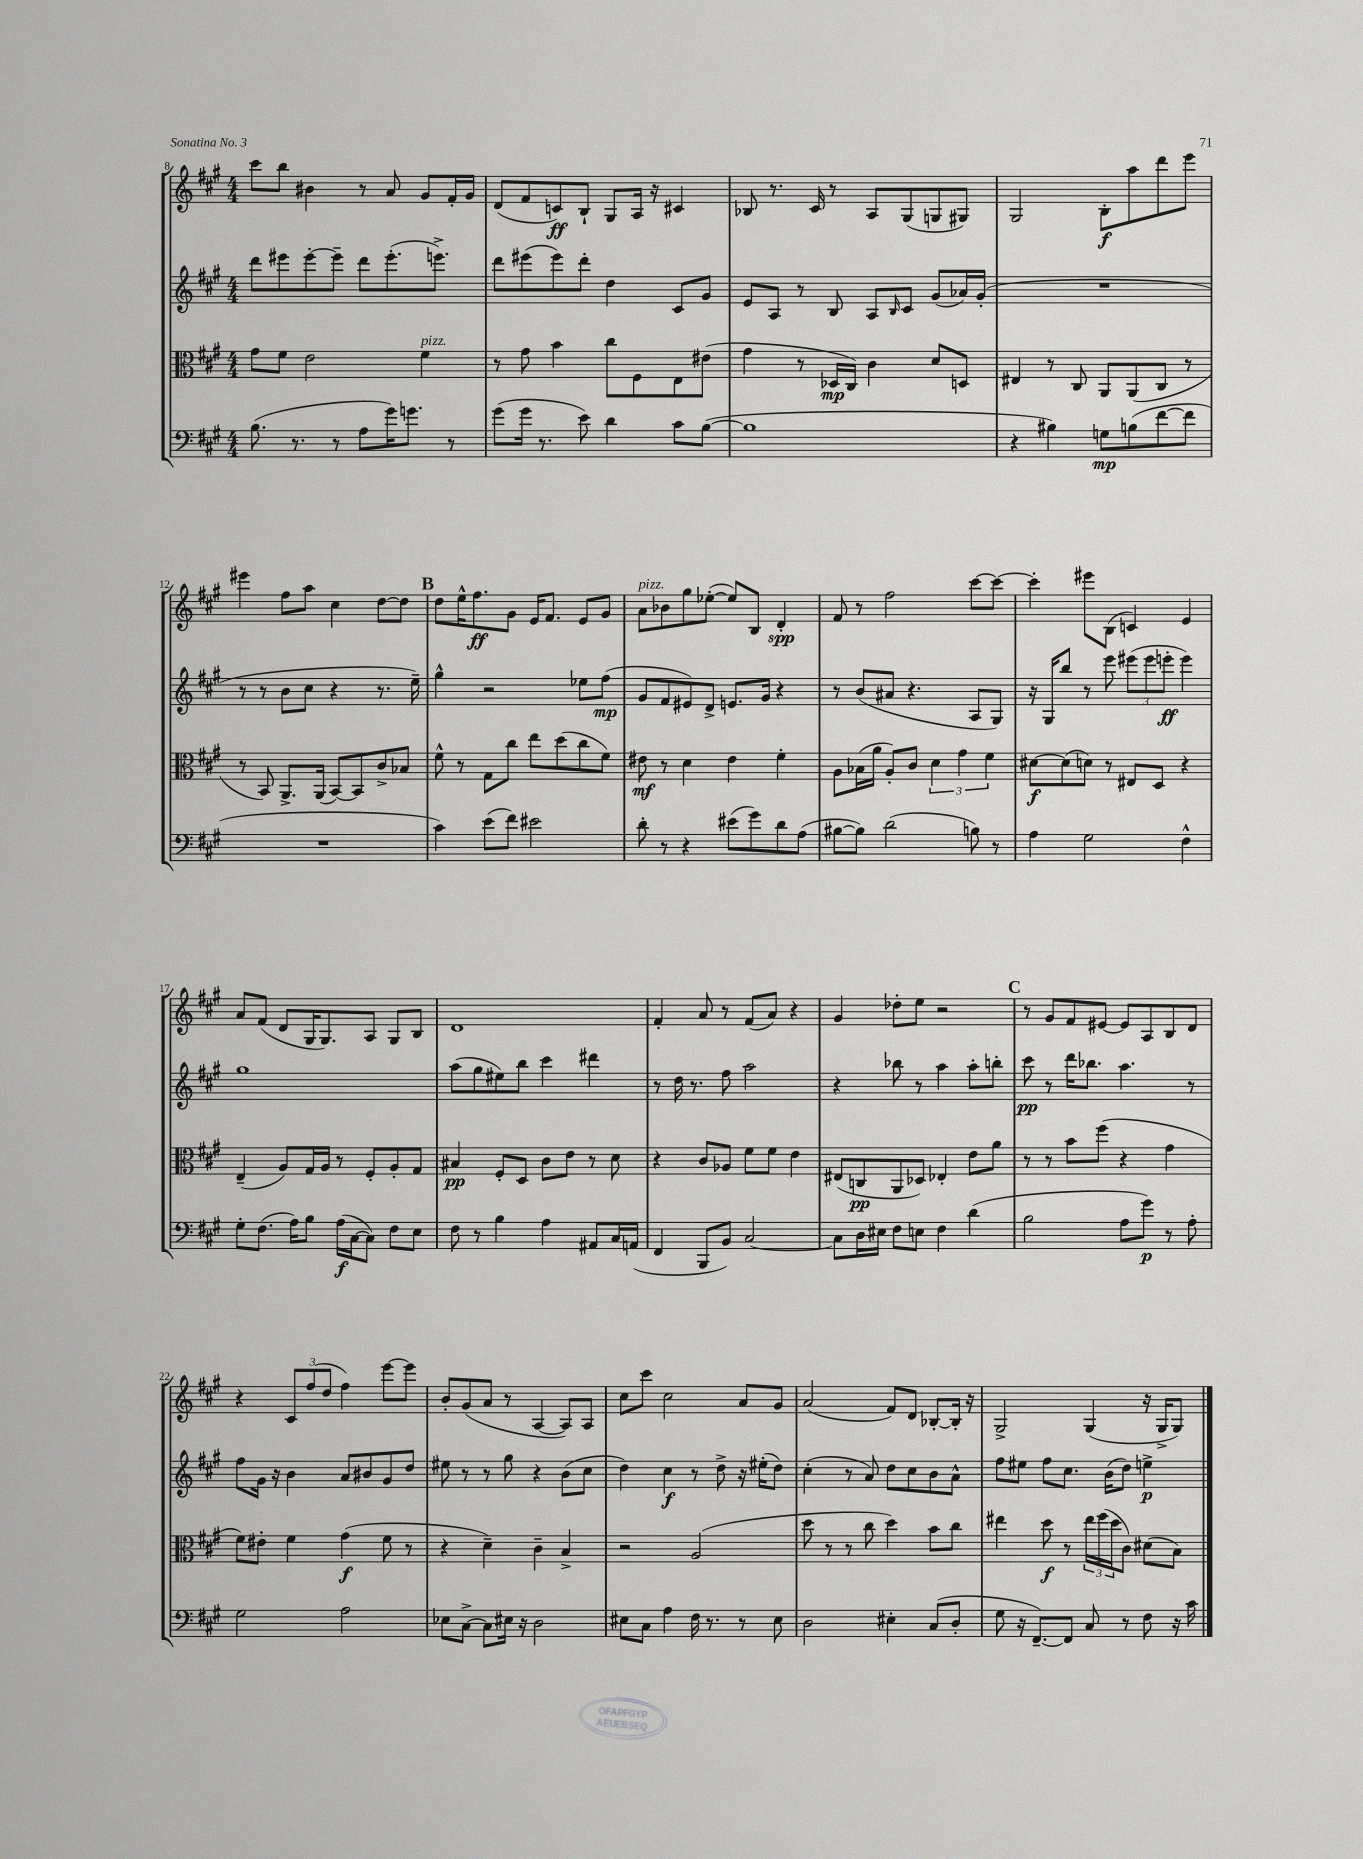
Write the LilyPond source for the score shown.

<<
\new StaffGroup <<
\new Staff = "s0" {
    \clef treble \key a \major \numericTimeSignature \time 4/4
    cis'''8 b''8 bis'4 r8 a'8 gis'8 fis'16-. gis'16 |
    d'8( fis'8 c'8\ff) b8-! gis8 a16 r16 cis'4 |
    bes8 r8. cis'16 r8 a8 gis8( g8 gis8) |
    gis2 b8-.\f a''8 d'''8 e'''8 |
    eis'''4 fis''8 a''8 cis''4 d''8~ d''8 |
    \mark \markup { \bold "B" } d''8 e''16-^ fis''8.\ff gis'8 e'16 fis'8. e'8 gis'8 |
    a'8^\markup { \italic "pizz." } bes'8 gis''8 ees''8~-.( ees''8) b8 d'4-.\spp |
    fis'8 r8 fis''2 cis'''8~ cis'''8~ |
    cis'''4-. eis'''8 b8( c'4) e'4 |
    a'8 fis'8( d'8 gis16 gis8.) a8 gis8 b8 |
    d'1 |
    fis'4-. a'8 r8 fis'8( a'8) r4 |
    gis'4 des''8-. e''8 r2 |
    \mark \markup { \bold "C" } r8 gis'8 fis'8 eis'8~ eis'8 a8 b8 d'8 |
    r4 \tuplet 3/2 { cis'8 fis''8( d''8 } fis''4) e'''8~ e'''8 |
    b'8-. gis'8( a'8 r8 a4~ a8) a8 |
    cis''8 cis'''8 cis''2 a'8 gis'8 |
    a'2( fis'8) d'8 bes8~-. bes16-. r16 |
    gis2-> gis4( r16 gis16-> gis8) \bar "|." |
}
\new Staff = "s1" {
    \clef treble \key a \major \numericTimeSignature \time 4/4
    d'''8 eis'''8 eis'''8~-. eis'''8-- d'''8 eis'''8.-.( e'''8.->) |
    d'''8 eis'''8( eis'''8) d'''8-. d''4 cis'8 gis'8 |
    e'8 a8 r8 b8 a8 \grace { b16 } cis'8 gis'8( aes'16) gis'16-.( |
    R1 |
    r8 r8 b'8 cis''8 r4 r8. e''16--) |
    \mark \markup { \bold "B" } gis''4-^ r2 ees''8 fis''8\mp( |
    gis'8 fis'8 eis'8) d'8-> e'8. gis'16 r4 |
    r8 b'8( ais'8 r4. a8 gis8) |
    r16 gis16 b''8 r8 e'''8 \tuplet 3/2 { eis'''8( eis'''8 e'''8-.\ff } e'''4) |
    gis''1 |
    a''8( gis''8 eis''8) b''8 cis'''4 dis'''4 |
    r8 d''16 r8. fis''8 a''2 |
    r4 bes''8 r8 a''4 a''8-. b''8-. |
    \mark \markup { \bold "C" } cis'''8\pp r8 d'''16 bes''8. a''4. r8 |
    fis''8 gis'16 r16 b'4 a'8 bis'8 gis'8 d''8 |
    eis''8 r8 r8 gis''8 r4 b'8( cis''8 |
    d''4) cis''4\f r8 d''8-> r16 eis''16-.( d''8) |
    cis''4-.( r8 a'8) d''8 cis''8 b'8 a'8-^ |
    fis''8 eis''8 fis''8 cis''8. b'16( d''8) e''4->\p \bar "|." |
}
\new Staff = "s2" {
    \clef alto \key a \major \numericTimeSignature \time 4/4
    gis'8 fis'8 e'2 fis'4^\markup { \italic "pizz." } |
    r8 gis'8 b'4 cis''8 fis8 e8 eis'8( |
    gis'4 r8 des16\mp cis16) cis'4 d'8 d8 |
    eis4 r8 cis8 a,8 a,8( cis8 r8 |
    r8 b,8) a,8.-> a,16( b,8~) b,8 cis'8-> bes8 |
    \mark \markup { \bold "B" } fis'8-^ r8 gis8 cis''8 e''8 d''8( cis''8 fis'8) |
    eis'8\mf r8 d'4 eis'4 fis'4-. |
    a8 bes16( a'16 a8-.) cis'8 \tuplet 3/2 { d'4 gis'4 fis'4 } |
    dis'8~\f dis'8( d'8) r8 eis8 d8 r4 |
    e4--( a8) gis16 a16 r8 fis8-. a8-. gis8 |
    bis4\pp fis8-. d8 cis'8 e'8 r8 d'8 |
    r4 cis'8 aes8 fis'8 fis'8 e'4 |
    eis8( c8\pp a,8 des8) ees4-. e'8 a'8 |
    \mark \markup { \bold "C" } r8 r8 b'8 fis''8( r4 gis'4 |
    fis'8) eis'8-. fis'4 gis'4\f( fis'8 r8 |
    r4 d'4--) cis'4-- b4-> |
    r2 a2( |
    d''8 r8 r8 cis''8 d''4) b'8 cis''8 |
    eis''4 d''8\f r8 \tuplet 3/2 { eis''16 fis''16( d''16 } cis'8) dis'8( b8) \bar "|." |
}
\new Staff = "s3" {
    \clef bass \key a \major \numericTimeSignature \time 4/4
    b8.( r8. r8 a8 gis'16) g'8. r8 |
    gis'8( gis'16 r8. e'8) d'4 cis'8 b8~( |
    b1 |
    r4 bis4) g8\mp b8( fis'8~ fis'8 |
    R1 |
    \mark \markup { \bold "B" } cis'4) e'8( fis'8) eis'2 |
    d'8-. r8 r4 eis'8( gis'8) d'8 a8( |
    bis8~ bis8) d'2( b8) r8 |
    a4 gis2 fis4-^ |
    gis8-. fis8.( a16) b8 a16\f( cis16~ cis8) fis8 e8 |
    fis8 r8 b4 a4 ais,8 cis16 a,16( |
    fis,4 b,,8 b,8) cis2~ |
    cis8 d16 eis16 fis8 e8 fis4 d'4( |
    \mark \markup { \bold "C" } b2 a8 gis'8\p) r8 a8-. |
    gis2 a2 |
    ees8 cis8~-> cis8 eis16 r16 d2 |
    eis8 cis8 a4 fis16 r8. r8 eis8 |
    d2 eis4-. cis8( d8-. |
    gis8 r16 fis,8.~--) fis,8 cis8 r8 fis8 r16 cis'16 \bar "|." |
}
>>
>>
\layout { \context { \Score currentBarNumber = #8 } }
